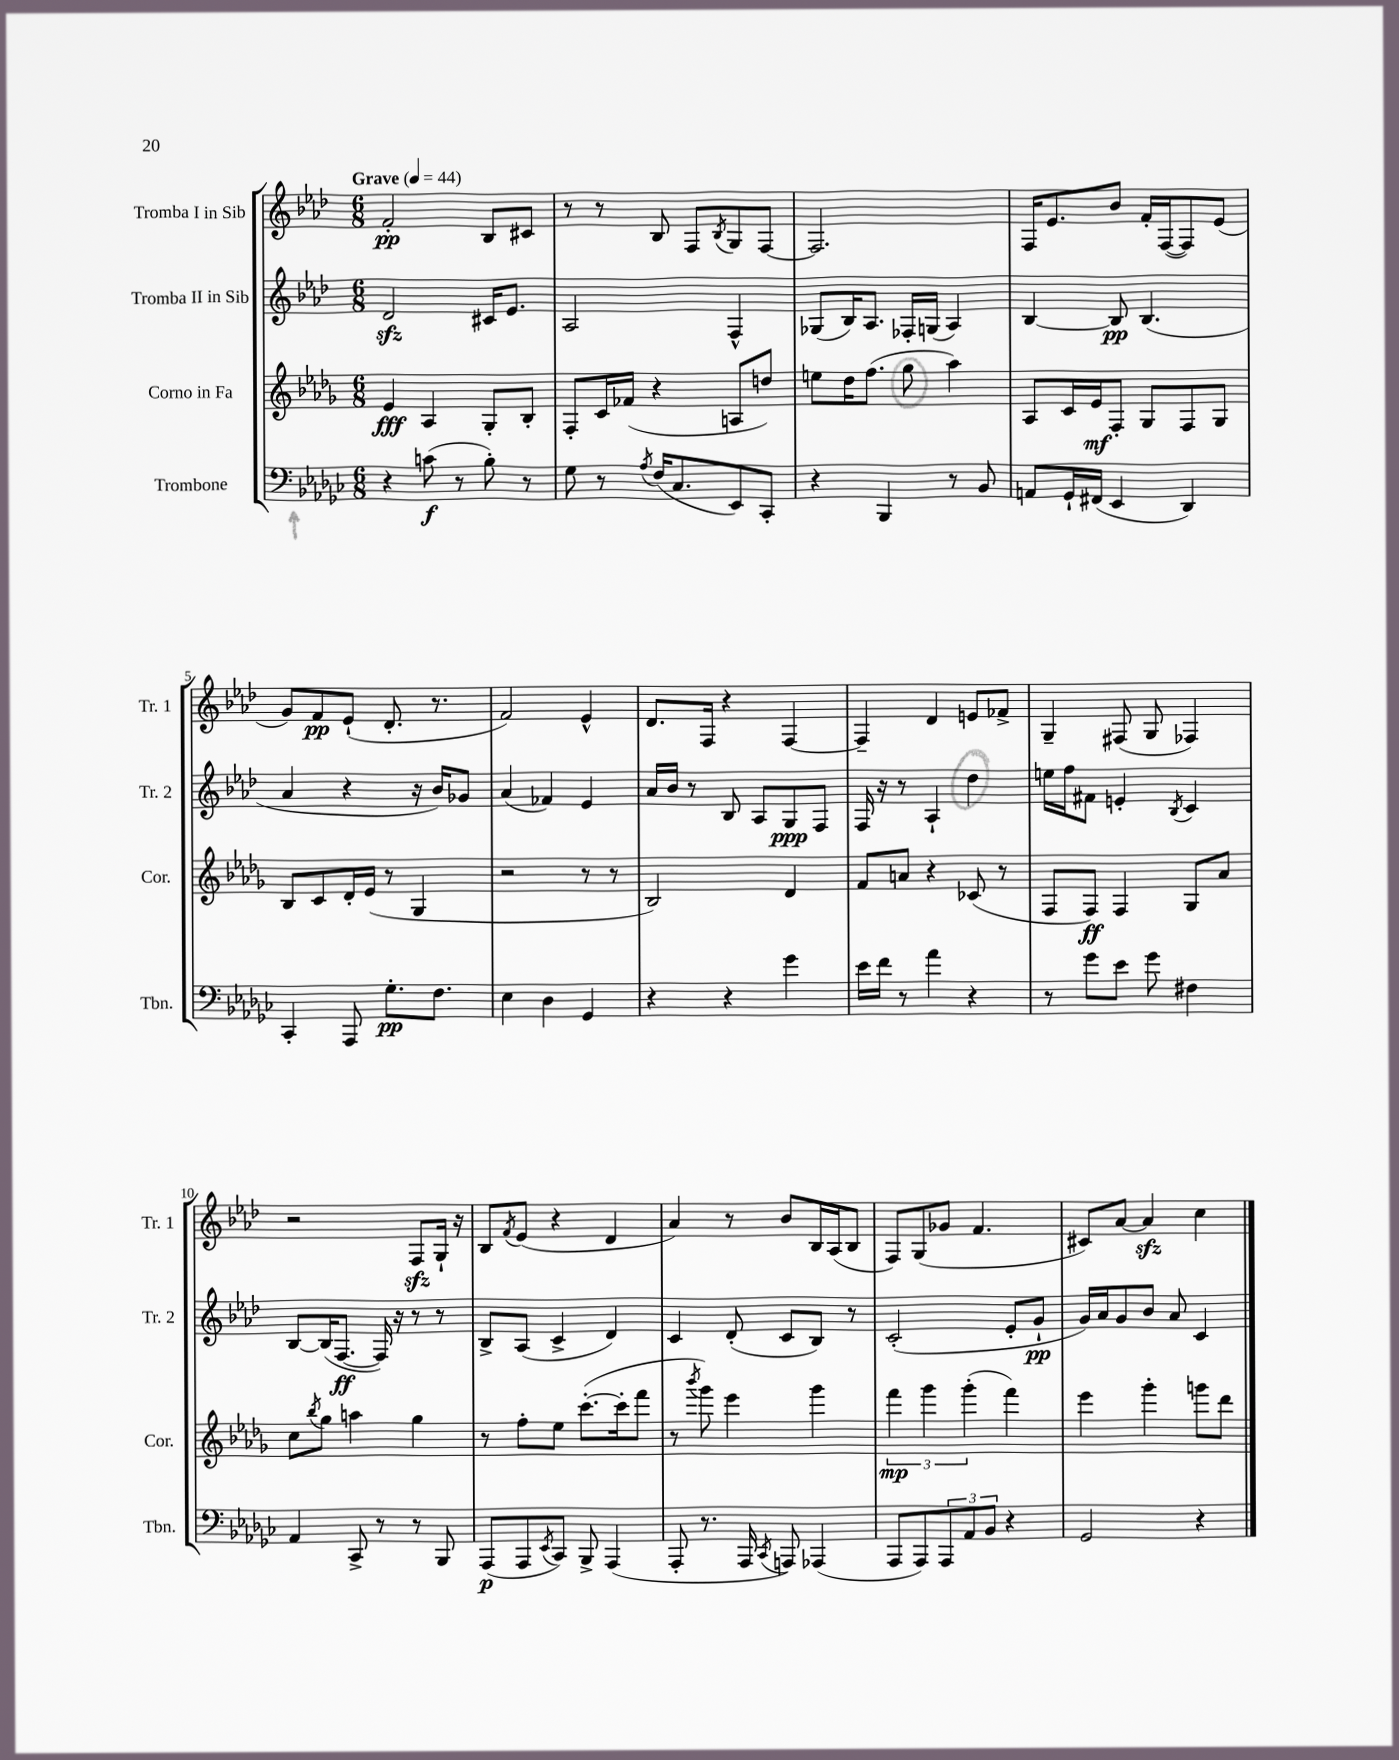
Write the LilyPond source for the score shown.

<<
\new StaffGroup <<
\new Staff = "s0" \with { instrumentName = "Tromba I in Sib" shortInstrumentName = "Tr. 1" } {
    \clef treble \key aes \major \numericTimeSignature \time 6/8 \tempo "Grave" 4 = 44
    f'2-.\pp bes8 cis'8 |
    r8 r8 bes8 f8 \acciaccatura { bes8 } g8 f8~ |
    f2. |
    f16 ees'8. bes'8 f'16-. f16~( f8) ees'8( |
    g'8) f'8\pp ees'8-!( des'8.-. r8. |
    f'2) ees'4-^ |
    des'8. f16 r4 f4~ |
    f4-- des'4 e'8 fes'8-> |
    g4-- fis8( g8 fes4) |
    r2 f8\sfz g16-! r16 |
    bes8 \acciaccatura { f'8 } ees'8( r4 des'4 |
    aes'4) r8 bes'8 bes16 aes16( bes8 |
    f8) g8( ges'8 f'4. |
    cis'8) aes'8~ aes'4\sfz c''4 \bar "|." |
}
\new Staff = "s1" \with { instrumentName = "Tromba II in Sib" shortInstrumentName = "Tr. 2" } {
    \clef treble \key aes \major \numericTimeSignature \time 6/8
    des'2\sfz cis'16 ees'8. |
    aes2 f4-^ |
    ges8( bes16) aes8. fes16-. g16( aes4) |
    bes4~ bes8\pp bes4.( |
    aes'4 r4 r16 bes'16) ges'8 |
    aes'4( fes'4) ees'4 |
    aes'16 bes'16 r8 bes8 aes8 g8\ppp f8 |
    f16 r16 r8 aes4-! des''4 |
    e''16 f''16 fis'8 e'4-. \acciaccatura { bes8 } c'4 |
    bes8~ bes16( f8.~\ff f16) r16 r8 r8 |
    bes8-> aes8( c'4-> des'4) |
    c'4 des'8-.( c'8 bes8) r8 |
    c'2-.( ees'8-. g'8-!\pp |
    g'16) aes'16 g'8 bes'8 aes'8 c'4 \bar "|." |
}
\new Staff = "s2" \with { instrumentName = "Corno in Fa" shortInstrumentName = "Cor." } {
    \clef treble \key des \major \numericTimeSignature \time 6/8
    ees'4\fff aes4 ges8-. bes8-. |
    f8-. c'16 fes'16( r4 a8 d''8) |
    e''8 des''16 f''8.( ges''8 aes''4) |
    aes8 c'16 ees'16\mf f8-. ges8 f8 ges8 |
    bes8 c'8 des'16-. ees'16( r8 ges4 |
    r2 r8 r8 |
    bes2) des'4 |
    f'8 a'8 r4 ces'8( r8 |
    f8 f8\ff) f4 ges8 aes'8 |
    c''8 \acciaccatura { bes''8 } ges''8 a''4 ges''4 |
    r8 f''8-. ees''8 c'''8.~-.( c'''16-. f'''8 |
    r8 \acciaccatura { bes'''8 } ges'''8) ees'''4 ges'''4 |
    \tuplet 3/2 { f'''4\mp ges'''4 ges'''4-.( } f'''4) |
    ees'''4 ges'''4-. g'''8 des'''8 \bar "|." |
}
\new Staff = "s3" \with { instrumentName = "Trombone" shortInstrumentName = "Tbn." } {
    \clef bass \key ges \major \numericTimeSignature \time 6/8
    r4 c'8\f( r8 bes8-.) r8 |
    ges8 r8 \acciaccatura { aes8 } f16( ces8. ees,8) ces,8-. |
    r4 bes,,4 r8 bes,8 |
    a,8 ges,16-! fis,16( ees,4 des,4) |
    ces,4-. aes,,8 ges8.-.\pp f8. |
    ees4 des4 ges,4 |
    r4 r4 ges'4 |
    ees'16 f'16 r8 aes'4 r4 |
    r8 ges'8 ees'8 ges'8 fis4 |
    aes,4 ces,8-> r8 r8 bes,,8 |
    aes,,8\p( aes,,8 \acciaccatura { ees,8 } ces,8) bes,,8-> aes,,4( |
    aes,,8-. r8. aes,,16 \acciaccatura { ces,8 } a,,8) aes,,4( |
    aes,,8 aes,,8) \tuplet 3/2 { aes,,8 aes,8 bes,8 } r4 |
    ges,2 r4 \bar "|." |
}
>>
>>
